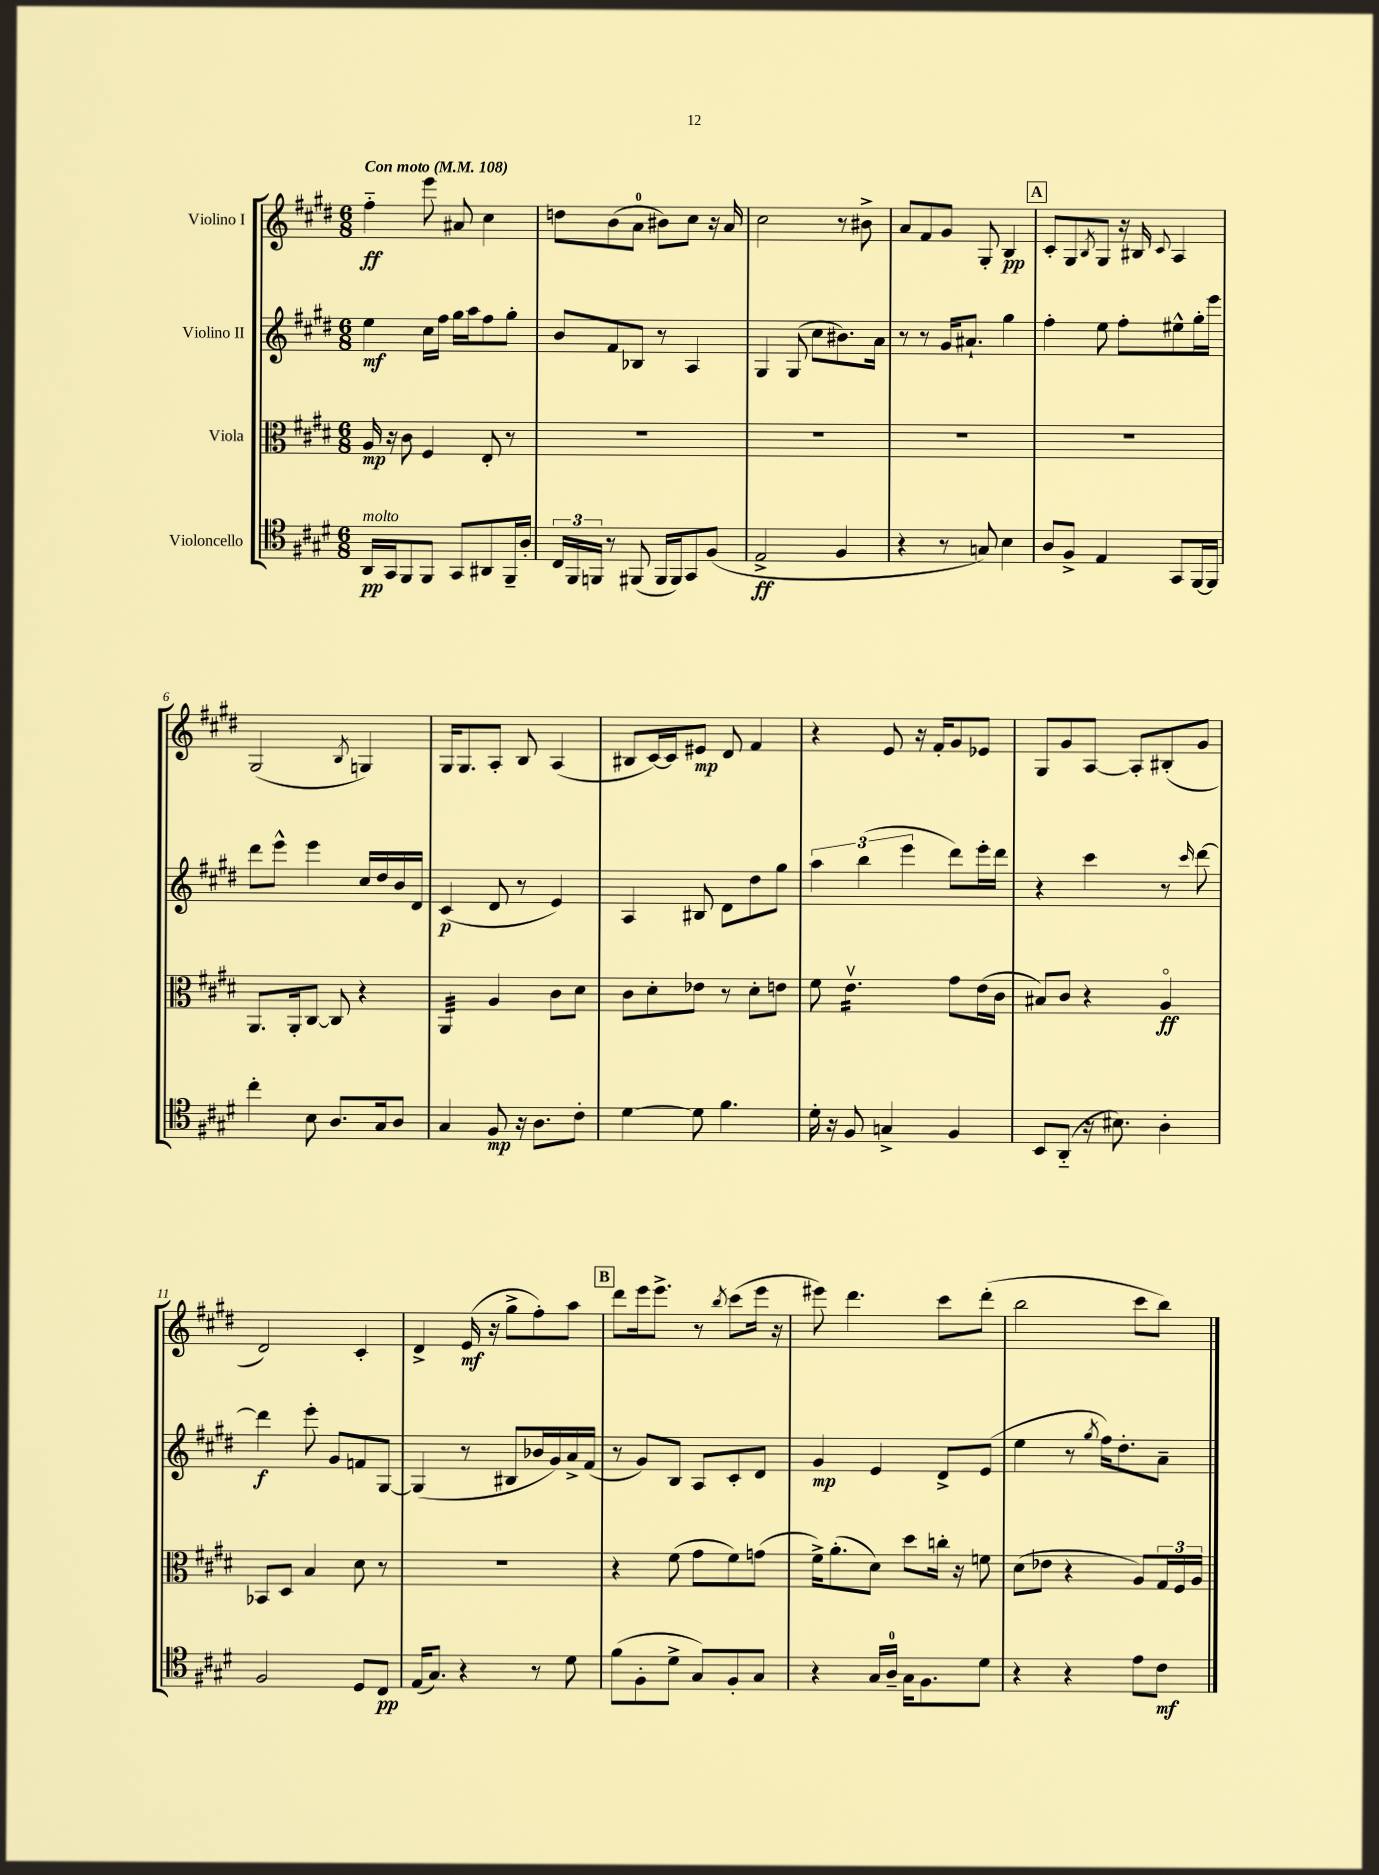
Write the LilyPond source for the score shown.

<<
\new StaffGroup <<
\new Staff = "s0" \with { instrumentName = "Violino I" } {
    \clef treble \key e \major \numericTimeSignature \time 6/8 \tempo "Con moto" 4 = 108
    fis''4-_\ff e'''8 ais'8 cis''4 |
    d''8 b'8( a'8-0 bis'8) cis''8 r16 a'16 |
    cis''2 r8 bis'8-> |
    a'8 fis'8 gis'8 gis8-. b4\pp |
    \mark \markup { \box "A" } cis'8-. gis8 \acciaccatura { b8 } gis8 r16 bis16 \appoggiatura { cis'8 } a4 |
    gis2( \acciaccatura { b8 } g4) |
    gis16 gis8. a8-. b8 a4( |
    bis8 cis'16~) cis'16 eis'8\mp dis'8 fis'4 |
    r4 e'8 r16 fis'16-. gis'8 ees'8 |
    gis8 gis'8 a8~ a8-. bis8-.( gis'8 |
    dis'2) cis'4-. |
    dis'4-> e'16\mf( r16 gis''8-> fis''8-.) a''8 |
    \mark \markup { \box "B" } dis'''8 e'''16 e'''8.-> r8 \acciaccatura { b''8 } cis'''8( e'''16 r16 |
    eis'''8) dis'''4. cis'''8 dis'''8-.( |
    b''2 cis'''8 b''8) \bar "|." |
}
\new Staff = "s1" \with { instrumentName = "Violino II" } {
    \clef treble \key e \major \numericTimeSignature \time 6/8
    e''4\mf cis''16 fis''16 gis''16 a''16 fis''8 gis''8-. |
    b'8 fis'8 bes8 r8 a4 |
    gis4 gis8( cis''8 bis'8.) a'16 |
    r8 r8 gis'16 ais'8.-! gis''4 |
    \mark \markup { \box "A" } fis''4-. e''8 fis''8-. eis''8-^ gis''16-. e'''16 |
    dis'''8 e'''8-^ e'''4 cis''16 dis''16 b'16 dis'16 |
    cis'4\p( dis'8 r8 e'4) |
    a4 bis8 dis'8 dis''8 gis''8 |
    \tuplet 3/2 { a''4 b''4( e'''4 } dis'''8) e'''16-. dis'''16 |
    r4 cis'''4 r8 \grace { cis'''16 } dis'''8~ |
    dis'''4\f e'''8-. gis'8 f'8 gis8~ |
    gis4( r8 bis8 bes'16 gis'16) a'16-> fis'16( |
    \mark \markup { \box "B" } r8 gis'8) b8 a8 cis'8-. dis'8 |
    gis'4\mp e'4 dis'8-> e'8( |
    e''4 r8 \acciaccatura { gis''8 } fis''16) dis''8.-. a'8-- \bar "|." |
}
\new Staff = "s2" \with { instrumentName = "Viola" } {
    \clef alto \key e \major \numericTimeSignature \time 6/8
    a16\mp r16 cis'8 fis4 e8-. r8 |
    R2. |
    R2. |
    R2. |
    \mark \markup { \box "A" } R2. |
    a,8. a,16-. cis8~ cis8 r4 |
    a,4:32 a4 cis'8 dis'8 |
    cis'8 dis'8-. ees'8 r8 dis'8-. e'8 |
    fis'8 e'4.:16\upbow gis'8 e'16( cis'16 |
    bis8) cis'8 r4 a4\flageolet\ff |
    bes,8 dis8 b4 dis'8 r8 |
    R2. |
    \mark \markup { \box "B" } r4 fis'8( gis'8 fis'8) g'8( |
    fis'16->) a'8.-.( dis'8) dis''8 c''16-. r16 f'8 |
    dis'8( ees'8 r4 a8) \tuplet 3/2 { gis16 fis16 a16 } \bar "|." |
}
\new Staff = "s3" \with { instrumentName = "Violoncello" } {
    \clef tenor \key e \major \numericTimeSignature \time 6/8
    a,16\pp^\markup { \italic "molto" } gis,16 fis,8 fis,8 gis,8 ais,8 fis,16-- a16-. |
    \tuplet 3/2 { cis16 fis,16 f,16 } r8 fis,8( fis,16 fis,16) gis,8 fis8( |
    e2->\ff fis4 |
    r4 r8 g8) b4 |
    \mark \markup { \box "A" } a8 fis8-> e4 gis,8 fis,16~ fis,16 |
    cis''4-. b8 a8. gis16 a8 |
    gis4 fis8\mp r16 a8. cis'8-. |
    dis'4~ dis'8 fis'4. |
    dis'16-. r16 fis8 g4-> fis4 |
    b,8 a,8-_( r16 bis8.) a4-. |
    fis2 dis8 cis8\pp |
    e16( gis8.) r4 r8 dis'8 |
    \mark \markup { \box "B" } fis'8( fis8-. dis'8-> gis8) fis8-. gis8 |
    r4 gis16 a16-0-- gis16 fis8. dis'8 |
    r4 r4 e'8 cis'8\mf \bar "|." |
}
>>
>>
